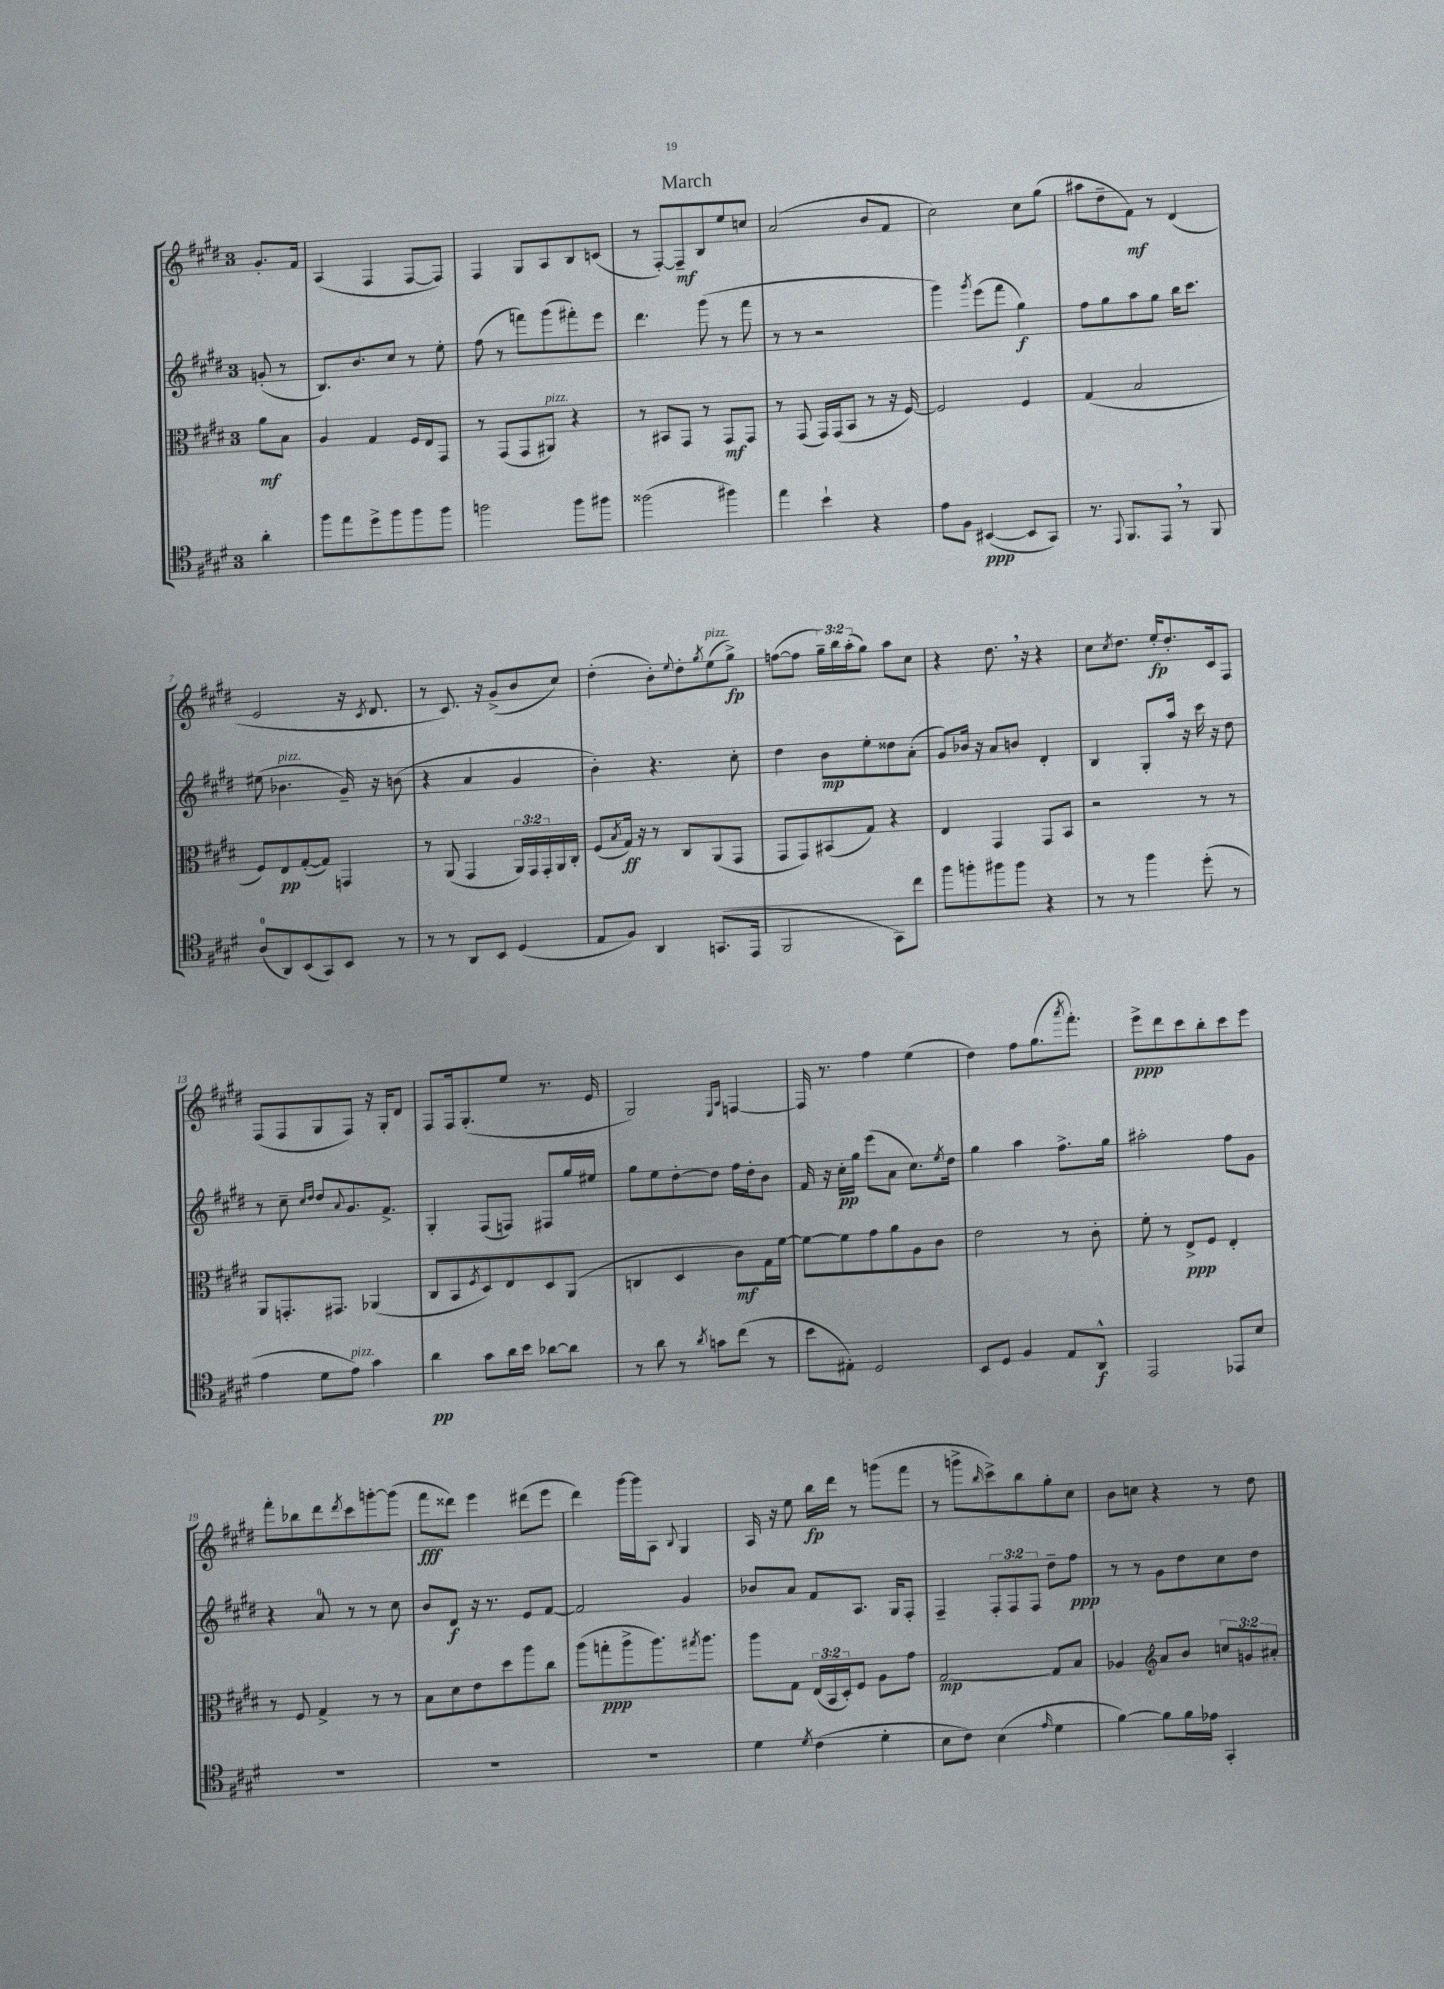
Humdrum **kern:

**kern	**kern	**kern	**kern
*staff4	*staff3	*staff2	*staff1
*clefC4	*clefC3	*clefG2	*clefG2
*k[f#c#g#d#]	*k[f#c#g#d#]	*k[f#c#g#d#]	*k[f#c#g#d#]
*M3/4	*M3/4	*M3/4	*M3/4
4a'	8a	(8g'	8.g#'
.	8B	8r	.
.	.	.	16f#
=	=	=	=
8ff#	4A	8.B)	(4A
8ee	.	.	.
.	.	8.b	.
8dd#^	4G#	.	4F#
8ff#	.	8cc#	.
8ff#	16F#	8r	[8F#
.	16E	.	.
8ff#	8GG#	8ee'	8F#])
=	=	=	=
2ff	8r	(8ff#	4F#
.	(8GG#	8r	.
.	8GG#	8fff)	8G#
.	8AA#)	(8ggg#	8A
8ff	4r	8fff#')	8B
8ff#	.	8eee	(8c
=	=	=	=
(2ff##	8r	4.ddd#	8r
.	8BB#	.	[8F#')
.	8GG#	.	8F#~]
.	8r	(8ggg#	8B
4ff#)	8GG#	8r	8ee
.	8GG#	8fff#	8cc
=	=	=	=
4ee	8r	8r	(2a
.	(8GG#	8r	.
4b`	16GG#)	2r	.
.	(16GG#	.	.
.	8BB	.	.
4r	8r	.	8b
.	16r	.	8f#
.	[16F#)	.	.
=	=	=	=
8e	2F#]	4ggg#)	2cc#)
8F#	.	.	.
.	.	8qggg#	.
([4BB#	.	(8eee	.
.	.	8fff#	.
8BB#]	4F#	4gg#)	8cc#
8GG#)	.	.	(8gg#
=	=	=	=
8.r	(4G#	8ff#	8aa#
.	.	8gg#	8dd#~
8qqEE	.	.	.
8.FF#	.	.	.
.	2B	8aa	8f#)
8EE	.	8gg#	8r
8r	.	16bb	(4d#
.	.	8.ccc#	.
8FF#	.	.	.
=	=	=	=
(8A	8F#)	(8ee#	2e
8AA)	8E	4.b-	.
(8BB	([8G#'	.	.
8GG#)	8G#])	.	.
8BB	4GG	16g#~)	16r
.	.	.	8qc#
.	.	16r	8.d#
8r	.	(8b	.
=	=	=	=
8r	8r	4r	8r
8r	(8AA	.	8.c#)
8AA	4GG#	4a	.
.	.	.	16r
8BB	.	.	(8g#^
(4D#	24AA)	4g#	8b
.	24GG#	.	.
.	24GG#'	.	.
.	16AA	.	8cc#)
.	16C#'	.	.
=	=	=	=
8E	(8F#	4b')	(4dd#'
.	8qB	.	.
8F#)	16G#)	.	.
.	16r	.	.
4AA	8r	4.r	8b')
.	.	.	8qqee
.	8C#	.	8dd#'
.	.	.	8qgg#
(8.GG	(8AA	.	(8ee
.	8GG#	8cc#'	8gg#^)
16EE	.	.	.
=	=	=	=
2FF#	8GG#	4dd#	([8ff
.	8GG#)	.	8ff]
.	(8BB#	8b	24gg#~)
.	.	.	24bb
.	.	.	(24aa'
.	8G#)	8ee'	8gg#)
8GG#)	4r	8dd##	8aa
8cc#	.	(8a'	8cc#
=	=	=	=
8ff#	4E	8g#)	4r
8ff'	.	16b-	.
.	.	16r	.
8ff#	4GG#	8a	8.dd#
8ff#	.	8b	.
.	.	.	16r
4r	8GG#	4d#'	4r
.	8BB	.	.
=	=	=	=
8r	2r	4B	8cc#
.	.	.	8qcc#
8r	.	.	8.dd#
4ff#	.	8G#'	.
.	.	.	16ee'
.	.	16aa	8.dd#'
.	.	16r	.
(8dd#'	8r	16ccc#	.
.	.	16r	16c#
8r	8r	8dd#	8F#
=	=	=	=
4e	8AA	8r	(8F#
.	8.GG'	8cc#~	8F#
.	.	16qqcc#	.
.	.	16qqdd#	.
8d#	.	8dd#	8G#
.	8.GG#	.	.
.	.	8qqa	.
8e)	.	8.g#	8F#)
4g#	(4AA-	.	16r
.	.	8.f#^	16G#'
.	.	.	8d#
=	=	=	=
4a	8C#	4G#'	8F#
.	8BB	.	16F#
.	.	.	(8.G#'
.	8qF#	.	.
8g#	8D#)	(8F#	.
16a	8E	8F)	8ee
16b	.	.	.
[8a-	8D#	8F#	8.r
8a-]	(8AA	16gg#	.
.	.	16ee#	16e
=	=	=	=
8r	4C	8gg#	2G#)
8a	.	8ee	.
8r	4D#	[8dd#'	.
8qa	.	.	.
8g	.	8dd#]	.
.	.	.	16qqE
.	.	.	16qqA
(8cc#	8c#)	16ff#	[4F
.	.	16dd#'	.
8r	16G#	8b	.
.	[16f#	.	.
=	=	=	=
8b	8f#_	16f#	16F]
.	.	16r	8.r
8E#')	8f#]	16cc#'	.
.	.	16gg#	.
2D#	8g#	(8eee	4ff#
.	8a	8a	.
.	8A	8.cc#)	(4ee
.	8c#	.	.
.	.	8qee	.
.	.	16dd#	.
=	=	=	=
8BB	2e	4gg#	4dd#)
8D#	.	.	.
4F#	.	4aa	8ff#
.	.	.	(8.gg#
8E	8r	8.ff#^	.
.	.	.	8qaaa
.	.	.	8.fff#')
8AA^^	8c#'	.	.
.	.	16gg#	.
=	=	=	=
2EE	8f#'	2aa#'	8eee^
.	8r	.	8ddd#
.	8E^	.	8ccc#
.	8F#	.	8bb'
8EE-	4E'	8ff#	8ccc#
8B	.	8g#	8eee
=	=	=	=
2.r	8r	4r	8fff#'
.	8F#	.	8bb-
.	4G#^	8a	8ddd#
.	.	.	8qddd#
.	.	8r	8ccc#
.	8r	8r	[8ggg'
.	8r	8cc#	(8ggg]
=	=	=	=
2.r	8B	8b	8fff#
.	8d#	8d#	8ddd##)
.	8e	16r	4eee
.	.	8.r	.
.	8dd#	.	.
.	8aa	8e	(8ddd#
.	8cc#	[8f#	8eee
=	=	=	=
2.r	(8aa	2f#]	4ddd#)
.	8gg'	.	.
.	8aa^	.	[16ggg#
.	.	.	16ggg#]
.	8.aa)	.	8A
.	.	.	8qqB
.	.	4g#	4G#
.	8qgg#	.	.
.	8.aa	.	.
=	=	=	=
4d#	8aa	8b-	16A
.	.	.	16r
.	8G#	8a	8ee
8qd#	.	.	.
(4c#	(24E	8f#	16bb
.	24BB	.	.
.	.	.	16ddd#
.	24D#')	.	.
.	8F#	8.A	8r
4d#'	8A	.	(8ggg
.	.	16G#	.
.	8g#	8F#'	8fff#
=	=	=	=
8B	[2G#	4F#~	8r
8c#)	.	.	8ggg^
.	.	.	16qqbb
(4B	.	12F#'	8ccc#^)
.	.	12F#	.
.	.	.	8bb
.	.	12F#	.
16qqe	.	.	.
4d#	8G#]	8dd#~	8gg#'
.	8B	8ff#	8cc#
=	=	=	=
[4f#)	4A-	8r	8b
.	.	8r	8cc
*	*clefG2	*	*
8f#]	8a	8g#	4r
16f#	8b	8dd#	.
16e-	.	.	.
4GG#'	12cc	8cc#	8r
.	12g	.	.
.	.	8dd#	8dd#
.	12a#'	.	.
==	==	==	==
*-	*-	*-	*-
